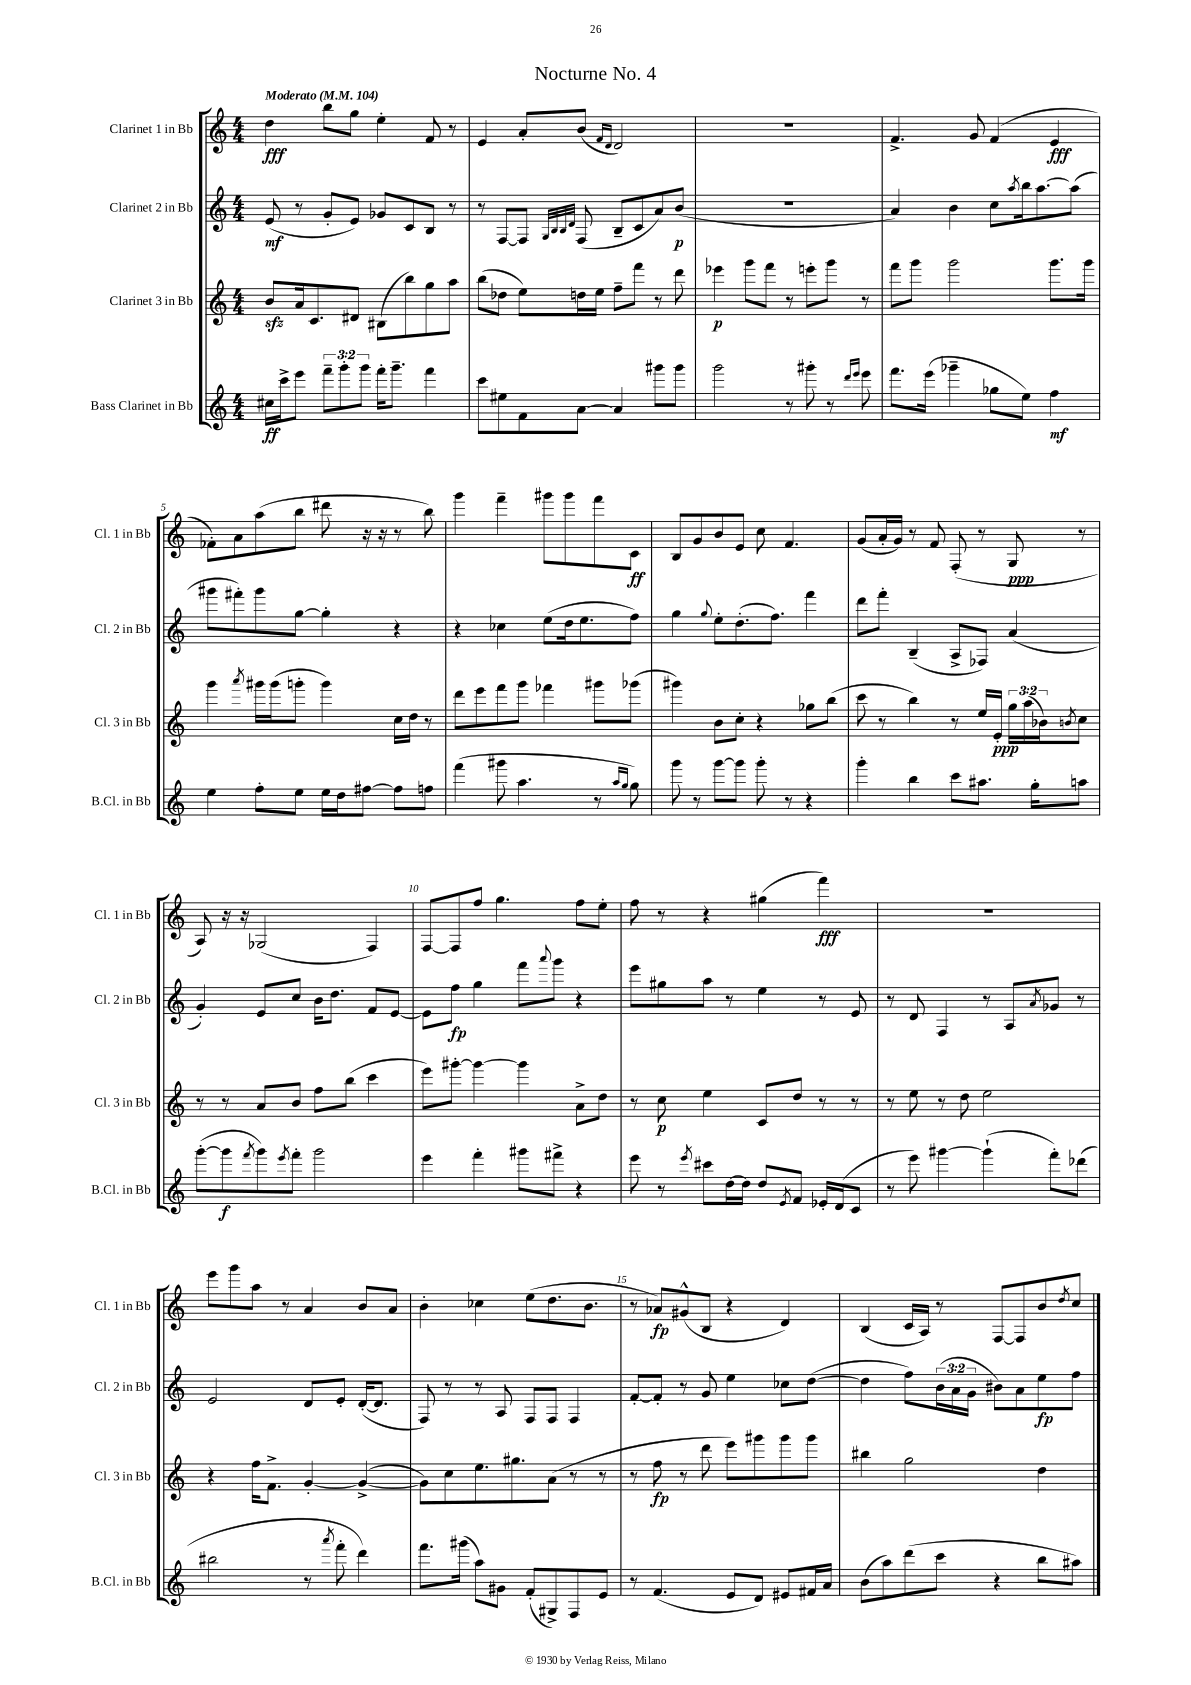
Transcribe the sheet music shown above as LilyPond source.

\header { title = "Nocturne No. 4" }
<<
\new StaffGroup <<
\new Staff = "s0" \with { instrumentName = "Clarinet 1 in Bb" shortInstrumentName = "Cl. 1 in Bb" } {
    \clef treble \key c \major \numericTimeSignature \time 4/4 \tempo "Moderato" 4 = 104
    d''4\fff b''8 g''8 e''4-. f'8 r8 |
    e'4 a'8-. b'8( \grace { f'16 d'16 } d'2) |
    R1 |
    f'4.-> g'8 f'4( e'4\fff |
    fes'8-.) a'8 a''8( b''8 dis'''8 r16 r16 r8 b''8) |
    g'''4 f'''4-- gis'''8 gis'''8 f'''8 c'8\ff |
    b8 g'8 b'8 e'8 c''8 f'4. |
    g'8( a'16-. g'16) r8 f'8 f8-.( r8 g8\ppp r8 |
    a8) r16 r16 ges2( f4) |
    f8~ f8 f''8 g''4. f''8 e''8-. |
    f''8 r8 r4 gis''4( f'''4\fff) |
    R1 |
    e'''8 g'''8 a''8 r8 a'4 b'8 a'8 |
    b'4-. ces''4 e''8( d''8. b'8. |
    r8 aes'8\fp) gis'8-^( b8 r4 d'4) |
    b4( c'16 a16) r8 f8~ f8 b'8 \acciaccatura { d''8 } c''8 \bar "|." |
}
\new Staff = "s1" \with { instrumentName = "Clarinet 2 in Bb" shortInstrumentName = "Cl. 2 in Bb" } {
    \clef treble \key c \major \numericTimeSignature \time 4/4 \override Staff.TupletNumber.text = #tuplet-number::calc-fraction-text
    e'8\mf( r8 g'8-. e'8) ges'8 c'8 b8 r8 |
    r8 f8~ f8 \grace { g32 b32 b32 d'32 } f8( b8-- c'8 a'8) b'8\p( |
    R1 |
    a'4) b'4 c''8 \acciaccatura { a''8 } b''16 a''8.~ a''8( |
    gis'''8 fis'''8-.) gis'''8 g''8~ g''4-. r4 |
    r4 ces''4 e''8( d''16 e''8. f''8) |
    g''4 \appoggiatura { g''8 } e''8-. d''8.-.( f''8.) f'''4 |
    d'''8 f'''8-. b4--( a8-> fes8) a'4( |
    g'4-.) e'8 c''8 b'16 d''8. f'8 e'8~ |
    e'8 f''8\fp g''4 f'''8 \appoggiatura { a'''8 } g'''8 r4 |
    e'''8 gis''8 a''8 r8 e''4 r8 e'8 |
    r8 d'8 f4 r8 a8 \acciaccatura { a'8 } ges'8 r8 |
    e'2 d'8 e'8-. d'16~-.( d'8. |
    f8) r8 r8 a8 f8 f8 f4 |
    f'8~-. f'8-. r8 g'8 e''4 ces''8 d''8~( |
    d''4 f''8) \tuplet 3/2 { b'16( a'16 g'16 } bis'8) a'8 e''8\fp f''8 \bar "|." |
}
\new Staff = "s2" \with { instrumentName = "Clarinet 3 in Bb" shortInstrumentName = "Cl. 3 in Bb" } {
    \clef treble \key c \major \numericTimeSignature \time 4/4 \override Staff.TupletNumber.text = #tuplet-number::calc-fraction-text
    b'8\sfz a'16 c'8. dis'8 bis8( b''8) g''8 a''8 |
    b''8( des''8 e''8) d''16 e''16 f''8-- f'''8 r8 d'''8 |
    ees'''4\p g'''8 f'''8 r8 e'''8-. g'''8 r8 |
    f'''8 g'''8 g'''2 g'''8. g'''16 |
    g'''4 \acciaccatura { a'''8 } gis'''16 gis'''16( g'''8-. g'''4) c''16 d''16 r8 |
    d'''8 e'''8 f'''8 g'''8 fes'''4 gis'''8 ges'''8( |
    gis'''4) b'8 c''8-. r4 ges''8 b''8( |
    c'''8 r8 b''4) r8 e''16 e'16-.\ppp \tuplet 3/2 { g''16 a''16( bes'16) } \acciaccatura { b'8 } c''8 |
    r8 r8 a'8 b'8 f''8 b''8( c'''4 |
    e'''8) gis'''8~-. gis'''4~ gis'''4 a'8-> d''8 |
    r8 c''8\p e''4 c'8 d''8 r8 r8 |
    r8 e''8 r8 d''8 e''2 |
    r4 f''16 f'8.-> g'4~-. g'4~->( |
    g'8) c''8 e''8. gis''8. a'8( r8 r8 |
    r8 f''8\fp r8 d'''8 e'''8) gis'''8 gis'''8 gis'''8 |
    bis''4 g''2 d''4 \bar "|." |
}
\new Staff = "s3" \with { instrumentName = "Bass Clarinet in Bb" shortInstrumentName = "B.Cl. in Bb" } {
    \clef treble \key c \major \numericTimeSignature \time 4/4 \override Staff.TupletNumber.text = #tuplet-number::calc-fraction-text
    cis''16\ff c'''16-> e'''8 \tuplet 3/2 { f'''8-- g'''8-. g'''8 } f'''16-. g'''8.-- f'''4 |
    c'''8 eis''8 f'8 a'8~ a'4 gis'''8 gis'''8 |
    g'''2 r8 gis'''8-. r8 \grace { d'''16 e'''16 } e'''8 |
    f'''8. e'''16( ges'''4-- ges''8 e''8) f''4\mf |
    e''4 f''8-. e''8 e''16 d''16 fis''8~ fis''8 f''8 |
    f'''4( gis'''8 a''4. r8 \grace { a''16 g''16 } g''8) |
    g'''8 r8 g'''8~ g'''8 g'''8-. r8 r4 |
    g'''4-. b''4 c'''8 ais''8. g''16-. a''8 |
    g'''8~-.( g'''8\f \acciaccatura { f'''8 } g'''8) \acciaccatura { e'''8 } f'''8-. g'''2 |
    e'''4 f'''4-. gis'''8 fis'''8-> r4 |
    e'''8 r8 \acciaccatura { e'''8 } cis'''8 d''16~ d''16 d''8 \acciaccatura { e'8 } f'8 ees'16-. d'16( c'8 |
    r8 e'''8) gis'''4~ gis'''4-!( f'''8-.) des'''8( |
    bis''2 r8 \acciaccatura { a'''8 } f'''8-. d'''4) |
    f'''8. gis'''16( a''8) gis'8 f'8-.( gis8->) f8 e'8 |
    r8 f'4.( e'8 d'8) eis'8 fis'16 a'16 |
    b'8( a''8) d'''8( c'''8 r4 b''8 ais''8) \bar "|." |
}
>>
>>
\layout { \context { \Score \override BarNumber.break-visibility = ##(#f #t #t) barNumberVisibility = #(every-nth-bar-number-visible 5) } }
